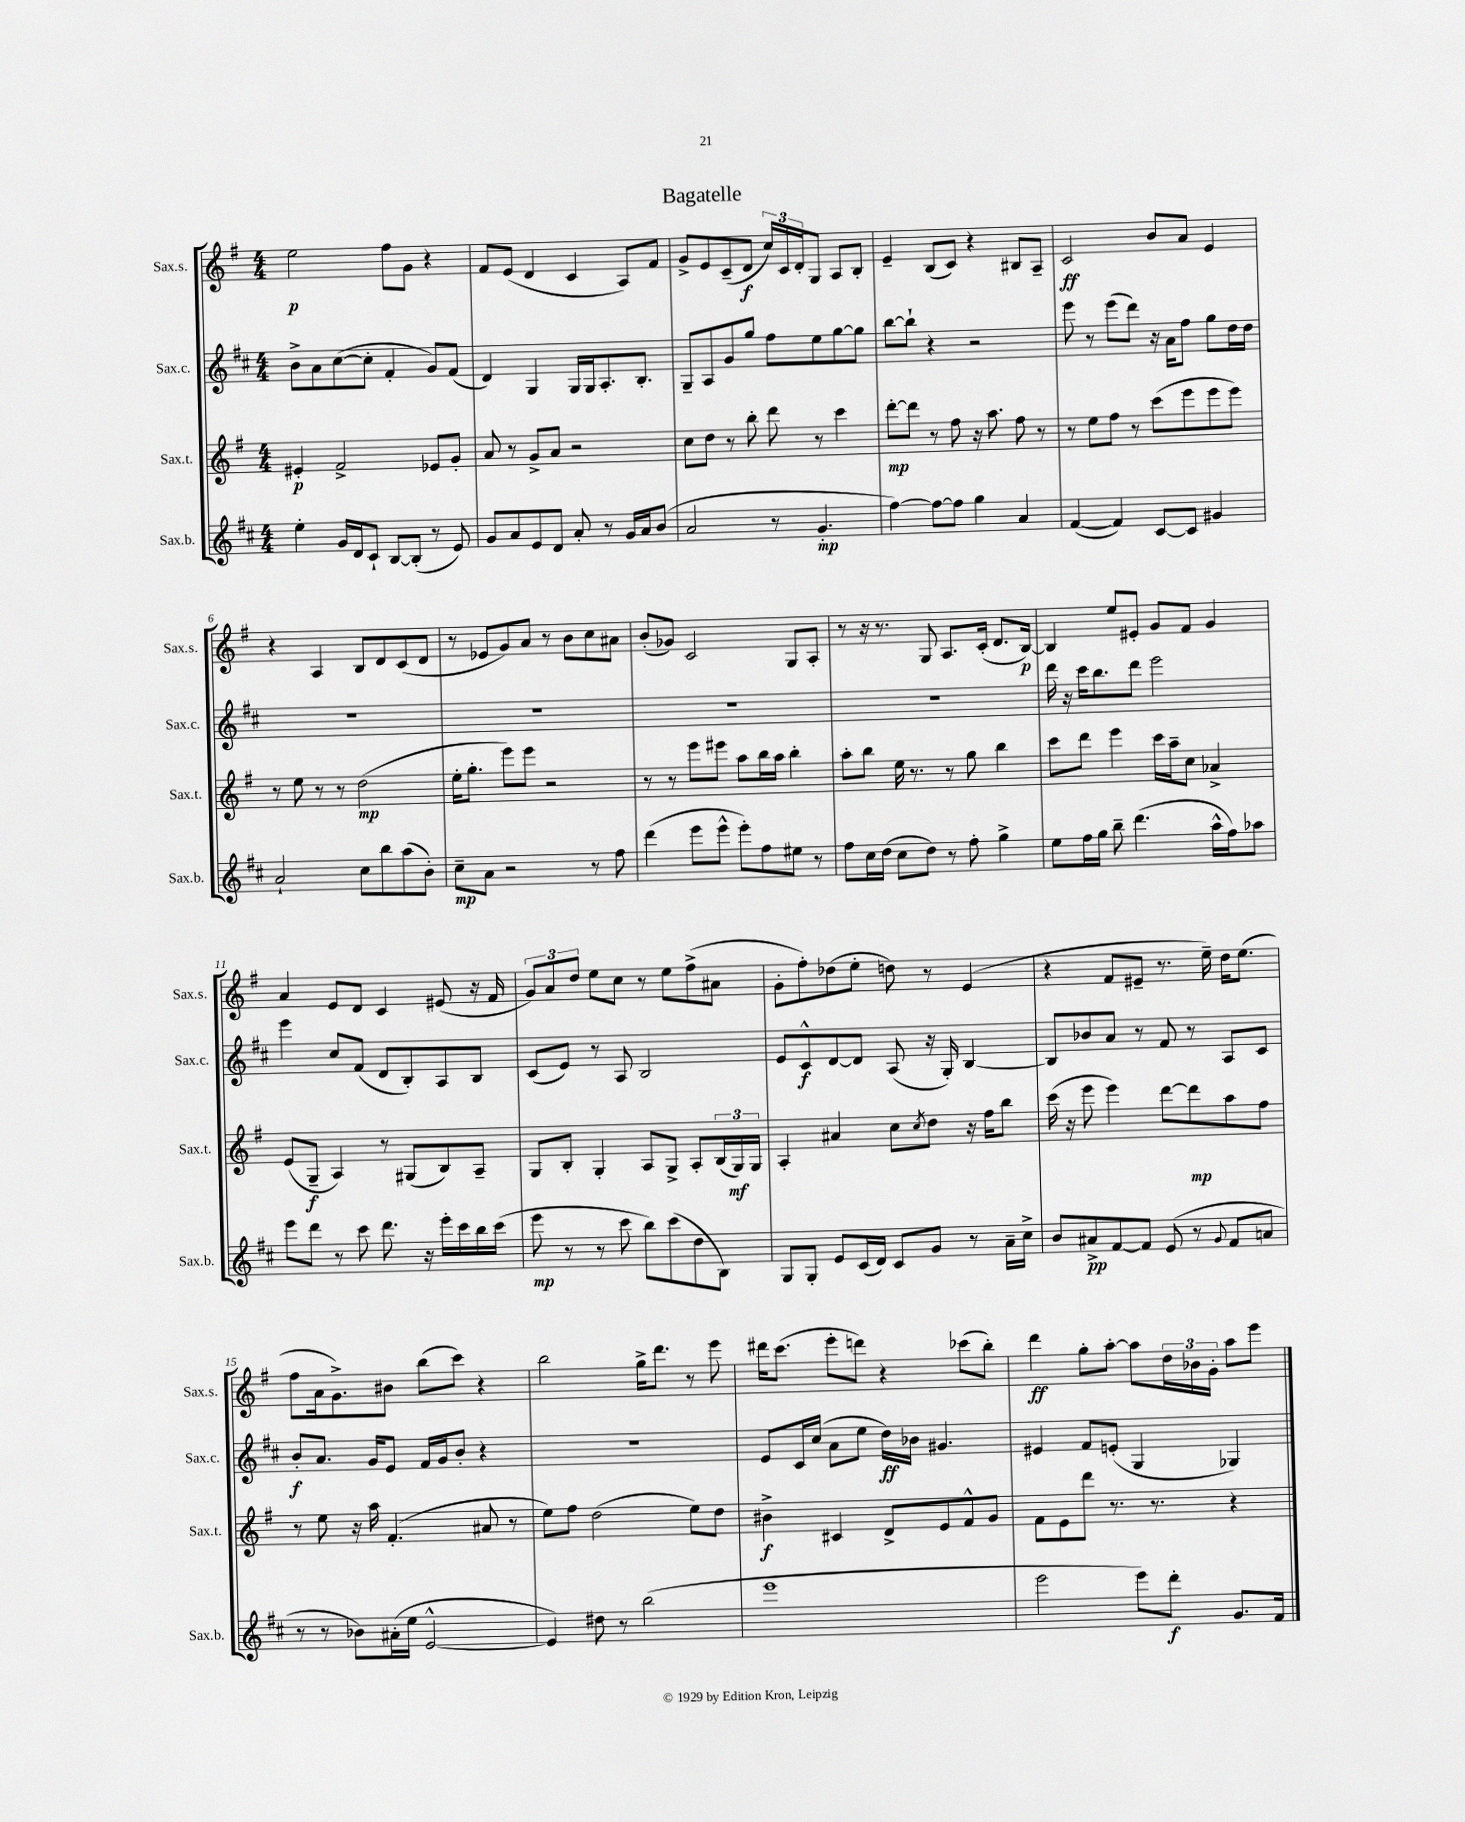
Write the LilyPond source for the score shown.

\header { title = "Bagatelle" }
<<
\new StaffGroup <<
\new Staff = "s0" \with { instrumentName = "Sax.s." shortInstrumentName = "Sax.s." } {
    \clef treble \key g \major \numericTimeSignature \time 4/4
    e''2\p fis''8 g'8 r4 |
    fis'8 e'8( d'4 c'4 a8) fis'8 |
    g'8-> e'8 c'8--( d'8\f \tuplet 3/2 { c''16) c'16 d'16-. } g8 a8 b8-. |
    e'4-- b8( c'8) r4 bis8 a8-- |
    c'2\ff b'8 a'8 e'4 |
    r4 a4 b8 d'8 c'8( d'8 |
    r8 ees'8 g'8) a'8 r8 b'8 c''8 ais'8 |
    b'8-.( ges'8) c'2 g8 a8-. |
    r8 r16 r8. g8 a8. c'16-.( d'8. b16~\p) |
    b4 e''8 eis'8-. g'8 fis'8 g'4 |
    a'4 e'8 d'8 c'4 eis'8( r16 fis'16 |
    \tuplet 3/2 { g'8) a'8 d''8 } e''8 c''8 r8 e''8 fis''8->( ais'8 |
    g'8-. fis''8-.) des''8( e''8-. d''8) r8 e'4( |
    r4 fis'8 eis'8-- r8. e''16--) d''16 e''8.( |
    fis''8 a'16 g'8.->) bis'8 b''8( c'''8) r4 |
    b''2 g''16-> d'''8. r8 e'''8 |
    dis'''16 c'''8.( e'''8-. d'''8) r4 ces'''8( b''8-.) |
    d'''4\ff g''8-. a''8~-. a''8 \tuplet 3/2 { d''16 bes'16 g'16-. } a''8 e'''8 \bar "|." |
}
\new Staff = "s1" \with { instrumentName = "Sax.c." shortInstrumentName = "Sax.c." } {
    \clef treble \key d \major \numericTimeSignature \time 4/4
    b'8-> a'8 cis''8~( cis''8-. fis'4-. g'8) fis'8( |
    d'4) g4 g16 g16 a8.-. b8.-. |
    g8-- a8 g'8 g''8 fis''8 e''8 g''8~ g''8 |
    b''8~ b''8-! r4 r2 |
    e'''8 r8 e'''8( d'''8) r16 a'16 fis''8 g''8 d''16 d''16 |
    R1 |
    R1 |
    R1 |
    R1 |
    d'''16 r16 cis'''16 b''8. d'''8 e'''2 |
    e'''4 cis''8 fis'8( d'8 b8-.) a8 b8 |
    cis'8( e'8) r8 a8 b2 |
    e'8 cis'8-^\f d'8~ d'8 a8( r16 g16-.) b4~ |
    b8 bes'8 a'8 r8 fis'8 r8 a8 cis'8 |
    b'8-.\f a'8. g'16 e'8 fis'16 g'16 b'8-. r4 |
    R1 |
    e'8 cis'16 cis''16( a'8 e''8 d''16\ff) bes'16 gis'4. |
    eis'4 fis'8 e'8-.( g4 ges4) \bar "|." |
}
\new Staff = "s2" \with { instrumentName = "Sax.t." shortInstrumentName = "Sax.t." } {
    \clef treble \key g \major \numericTimeSignature \time 4/4
    eis'4-.\p fis'2-> ees'8 g'8-. |
    a'8 r8 g'8-> a'8 r2 |
    c''8 d''8 r8 b''8-. d'''8 r8 c'''4 |
    d'''8~-.\mp d'''8 r8 fis''8 r16 a''8. fis''8 r8 |
    r8 e''8 fis''8 r8 c'''8( e'''8 e'''8 e'''8) |
    r8 e''8 r8 r8 d''2\mp( |
    e''16-. g''8.-. e'''8) e'''8 r2 |
    r8 r8 e'''8 eis'''8 a''8 b''16 a''16 b''4-. |
    a''8-. b''8 e''16 r8. r8 g''8 b''4 |
    c'''8 d'''8 e'''4 c'''16 a''16-- c''8 aes'4-> |
    e'8( g8--\f a4) r8 gis8( b8) a8-- |
    g8 b8-. g4-. a8 g8-> a8-. \tuplet 3/2 { b16( g16\mf) g16 } |
    a4-. ais'4 c''8 \acciaccatura { c''8 } d''8 r16 fis''16 b''8 |
    c'''16( r16 e'''8 e'''4) d'''8~ d'''8\mp a''8 fis''8 |
    r8 e''8 r16 a''16 fis'4.-.( ais'8 r8 |
    e''8) fis''8 d''2( e''8) d''8 |
    bis'4->\f cis'4 d'8-> e'8 fis'8-^ g'8 |
    fis'8 e'8 d'''8 r8. r8. r4 \bar "|." |
}
\new Staff = "s3" \with { instrumentName = "Sax.b." shortInstrumentName = "Sax.b." } {
    \clef treble \key d \major \numericTimeSignature \time 4/4
    e''4-. g'16 d'16 cis'8-! b8~ b8-.( r8 e'8) |
    g'8 a'8 e'8 d'8 a'8-. r8 g'16 a'16 b'8( |
    a'2 r8 g'4.-.\mp |
    fis''4~) fis''8~ fis''8 g''4 a'4 |
    fis'4~( fis'4) cis'8~ cis'8 gis'4 |
    a'2-! cis''8 b''8 a''8( b'8-.) |
    cis''8--\mp a'8 r2 r8 fis''8 |
    d'''4( e'''8 e'''8-^ e'''8-.) fis''8 eis''8 r8 |
    fis''8 cis''16 d''16( cis''8 d''8) r8 fis''8-. g''4-> |
    e''8 fis''16 g''16 b''8-- d'''4.( a''16-^ fis''16) aes''8 |
    e'''8 d'''8 r8 cis'''8 d'''8. r16 e'''16-. cis'''16 b''16 cis'''16( |
    e'''8\mp r8 r8 cis'''8 b''8) cis'''8( d''8 b8) |
    g8 g8-. e'8 cis'16( d'16) cis'8 g'8 r8 a'16-- cis''16-> |
    b'8 ais'8->\pp fis'8~ fis'8 e'8( r8 \appoggiatura { g'8 } fis'8 a'8 |
    r8 r8 bes'8) ais'16-.( e''16 e'2~-^ |
    e'4) dis''8 r8 b''2( |
    e'''1 |
    e'''2 e'''8) d'''8-.\f g'8. fis'16 \bar "|." |
}
>>
>>
